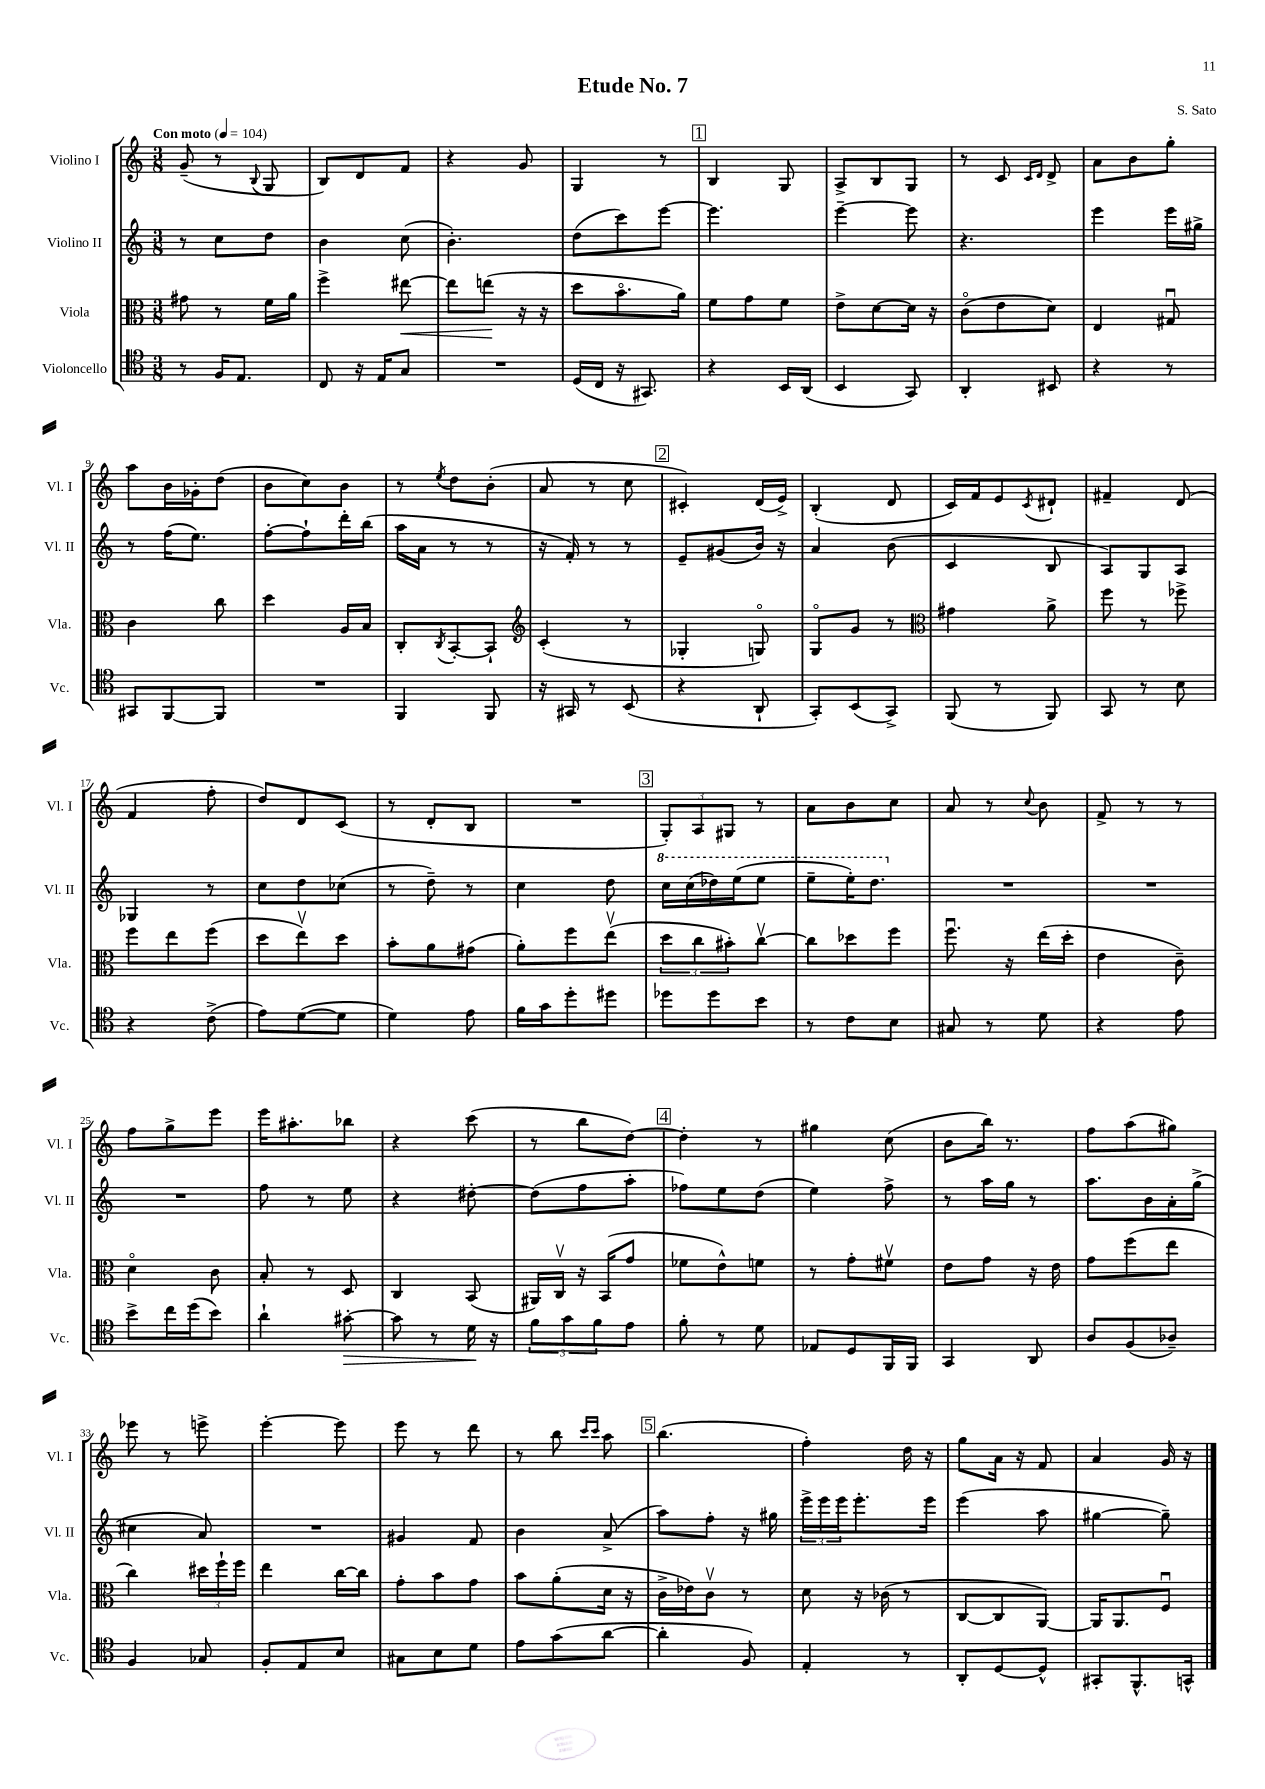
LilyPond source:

\header { title = "Etude No. 7" composer = "S. Sato" }
<<
\new StaffGroup <<
\new Staff = "s0" \with { instrumentName = "Violino I" shortInstrumentName = "Vl. I" } {
    \clef treble \key c \major \numericTimeSignature \time 3/8 \tempo "Con moto" 4 = 104
    g'8--( r8 \appoggiatura { b8 } g8 |
    b8) d'8 f'8 |
    r4 g'8 |
    g4 r8 |
    \mark \markup { \box "1" } b4 g8 |
    a8-> b8 g8 |
    r8 c'8 \grace { c'16 d'16 } d'8-> |
    a'8 b'8 g''8-. |
    a''8 b'16 ges'16-. d''8( |
    b'8 c''8) b'8 |
    r8 \acciaccatura { e''8 } d''8 b'8-.( |
    a'8 r8 c''8 |
    \mark \markup { \box "2" } cis'4-.) d'16( e'16->) |
    b4-.( d'8 |
    c'16) f'16 e'8 \acciaccatura { c'8 } dis'8-! |
    fis'4-- d'8( |
    f'4 f''8-. |
    d''8) d'8 c'8( |
    r8 d'8-. b8 |
    R4. |
    \mark \markup { \box "3" } \tuplet 3/2 { g8-.) a8 gis8 } r8 |
    a'8 b'8 c''8 |
    a'8 r8 \appoggiatura { c''8 } b'8 |
    f'8-> r8 r8 |
    f''8 g''8-> e'''8 |
    e'''16 ais''8.-. bes''8 |
    r4 c'''8( |
    r8 b''8 d''8~) |
    \mark \markup { \box "4" } d''4-. r8 |
    gis''4 c''8( |
    b'8 b''16) r8. |
    f''8 a''8( gis''8) |
    ees'''8 r8 e'''8-> |
    e'''4~-. e'''8 |
    e'''8 r8 d'''8 |
    r8 b''8 \grace { c'''16 c'''16 } a''8 |
    \mark \markup { \box "5" } b''4.( |
    f''4-.) d''16 r16 |
    g''8 a'16 r16 f'8 |
    a'4 g'16 r16 \bar "|." |
}
\new Staff = "s1" \with { instrumentName = "Violino II" shortInstrumentName = "Vl. II" } {
    \clef treble \key c \major \numericTimeSignature \time 3/8
    r8 c''8 d''8 |
    b'4 c''8( |
    b'4.-.) |
    d''8( c'''8) e'''8~ |
    \mark \markup { \box "1" } e'''4. |
    e'''4~-- e'''8 |
    r4. |
    e'''4 e'''16 gis''16-> |
    r8 f''16( e''8.) |
    f''8~-. f''8-! d'''16-. b''16( |
    a''16 a'16 r8 r8 |
    r16 f'16-.) r8 r8 |
    \mark \markup { \box "2" } e'8-- gis'8( b'16) r16 |
    a'4 b'8( |
    c'4 b8 |
    a8) g8 a8 |
    ges4 r8 |
    c''8 d''8 ces''8( |
    r8 d''8--) r8 |
    c''4 d''8 |
    \mark \markup { \box "3" } \ottava #1 c'''16 c'''16( des'''16) e'''16( e'''8 |
    e'''8-- e'''16-.) d'''8. \ottava #0 |
    R4. |
    R4. |
    R4. |
    f''8 r8 e''8 |
    r4 dis''8~-. |
    dis''8( f''8 a''8-. |
    \mark \markup { \box "4" } fes''8) e''8 d''8( |
    e''4) f''8-> |
    r8 a''16 g''16 r8 |
    a''8. b'16 a'16-. g''16->( |
    cis''4 a'8) |
    R4. |
    gis'4 f'8 |
    b'4 a'8->( |
    \mark \markup { \box "5" } a''8) f''8-. r16 gis''16 |
    \tuplet 3/2 { e'''16-> e'''16 e'''16 } e'''8.-. e'''16 |
    e'''4( a''8 |
    gis''4~ gis''8--) \bar "|." |
}
\new Staff = "s2" \with { instrumentName = "Viola" shortInstrumentName = "Vla." } {
    \clef alto \key c \major \numericTimeSignature \time 3/8
    gis'8 r8 f'16 a'16 |
    f''4-> eis''8~\< |
    eis''8 e''8\!( r16 r16 |
    d''8 b'8.\flageolet a'16) |
    \mark \markup { \box "1" } f'8 g'8 f'8 |
    e'8-> d'8~ d'16 r16 |
    c'8\flageolet( e'8 d'8) |
    e4 gis8\downbow |
    c'4 c''8 |
    d''4 a16 b16 |
    c8-. \acciaccatura { c8 } b,8~-. b,8-! |
    \clef treble c'4-.( r8 |
    \mark \markup { \box "2" } ges4-. g8\flageolet) |
    g8\flageolet g'8 r8 |
    \clef alto gis'4 a'8-> |
    f''8 r8 fes''8-> |
    f''8 e''8 f''8( |
    d''8 e''8\upbow) d''8 |
    b'8-. a'8 gis'8( |
    a'8-.) f''8 e''8\upbow( |
    \mark \markup { \box "3" } \tuplet 3/2 { d''8 c''8 bis'8-.) } c''8~\upbow |
    c''8 des''8 f''8 |
    f''8.\downbow r16 e''16( d''16-. |
    e'4 c'8--) |
    d'4\flageolet c'8 |
    b8-. r8 d8 |
    c4 b,8( |
    ais,16) c16\upbow r16 b,16( g'8 |
    \mark \markup { \box "4" } fes'8 e'8-^) f'8 |
    r8 g'8-. fis'8\upbow |
    e'8 g'8 r16 e'16 |
    g'8 f''8( e''8 |
    c''4) \tuplet 3/2 { dis''16 f''16-! f''16 } |
    e''4 c''16~ c''16 |
    g'8-. b'8 g'8 |
    b'8 a'8-.( d'16 r16 |
    \mark \markup { \box "5" } c'16-> ees'16) c'8\upbow r8 |
    d'8 r16 ces'16( r8 |
    c8~ c8 a,8~) |
    a,16 a,8. f8\downbow \bar "|." |
}
\new Staff = "s3" \with { instrumentName = "Violoncello" shortInstrumentName = "Vc." } {
    \clef tenor \key c \major \numericTimeSignature \time 3/8
    r8 f16 e8. |
    c8 r16 e16 g8 |
    R4. |
    d16( c16 r16 gis,8.) |
    \mark \markup { \box "1" } r4 b,16 a,16( |
    b,4 g,8) |
    a,4-. bis,8 |
    r4 r8 |
    gis,8 f,8~ f,8 |
    R4. |
    f,4 f,8 |
    r16 gis,16 r8 b,8( |
    \mark \markup { \box "2" } r4 a,8-! |
    g,8-.) b,8( g,8->) |
    f,8( r8 f,8) |
    g,8 r8 b8 |
    r4 c'8->( |
    e'8) d'8~( d'8 |
    d'4) e'8 |
    f'16 g'16 d''8-. dis''8 |
    \mark \markup { \box "3" } des''8 des''8 b'8 |
    r8 c'8 b8 |
    gis8 r8 d'8 |
    r4 e'8 |
    b'8-> c''16 d''16( b'8) |
    a'4-! gis'8~-.\> |
    gis'8 r8 d'16\! r16 |
    \tuplet 3/2 { f'8 g'8 f'8 } e'8 |
    \mark \markup { \box "4" } f'8-. r8 d'8 |
    ees8 d8 f,16 f,16 |
    g,4 a,8 |
    a8 f8( aes8--) |
    f4 ges8 |
    f8-. e8 b8 |
    gis8 b8 d'8 |
    e'8 g'8( a'8~ |
    \mark \markup { \box "5" } a'4-. f8) |
    e4-. r8 |
    a,8-. d8~ d8-^ |
    gis,8-. f,8.-^ g,16-^ \bar "|." |
}
>>
>>
